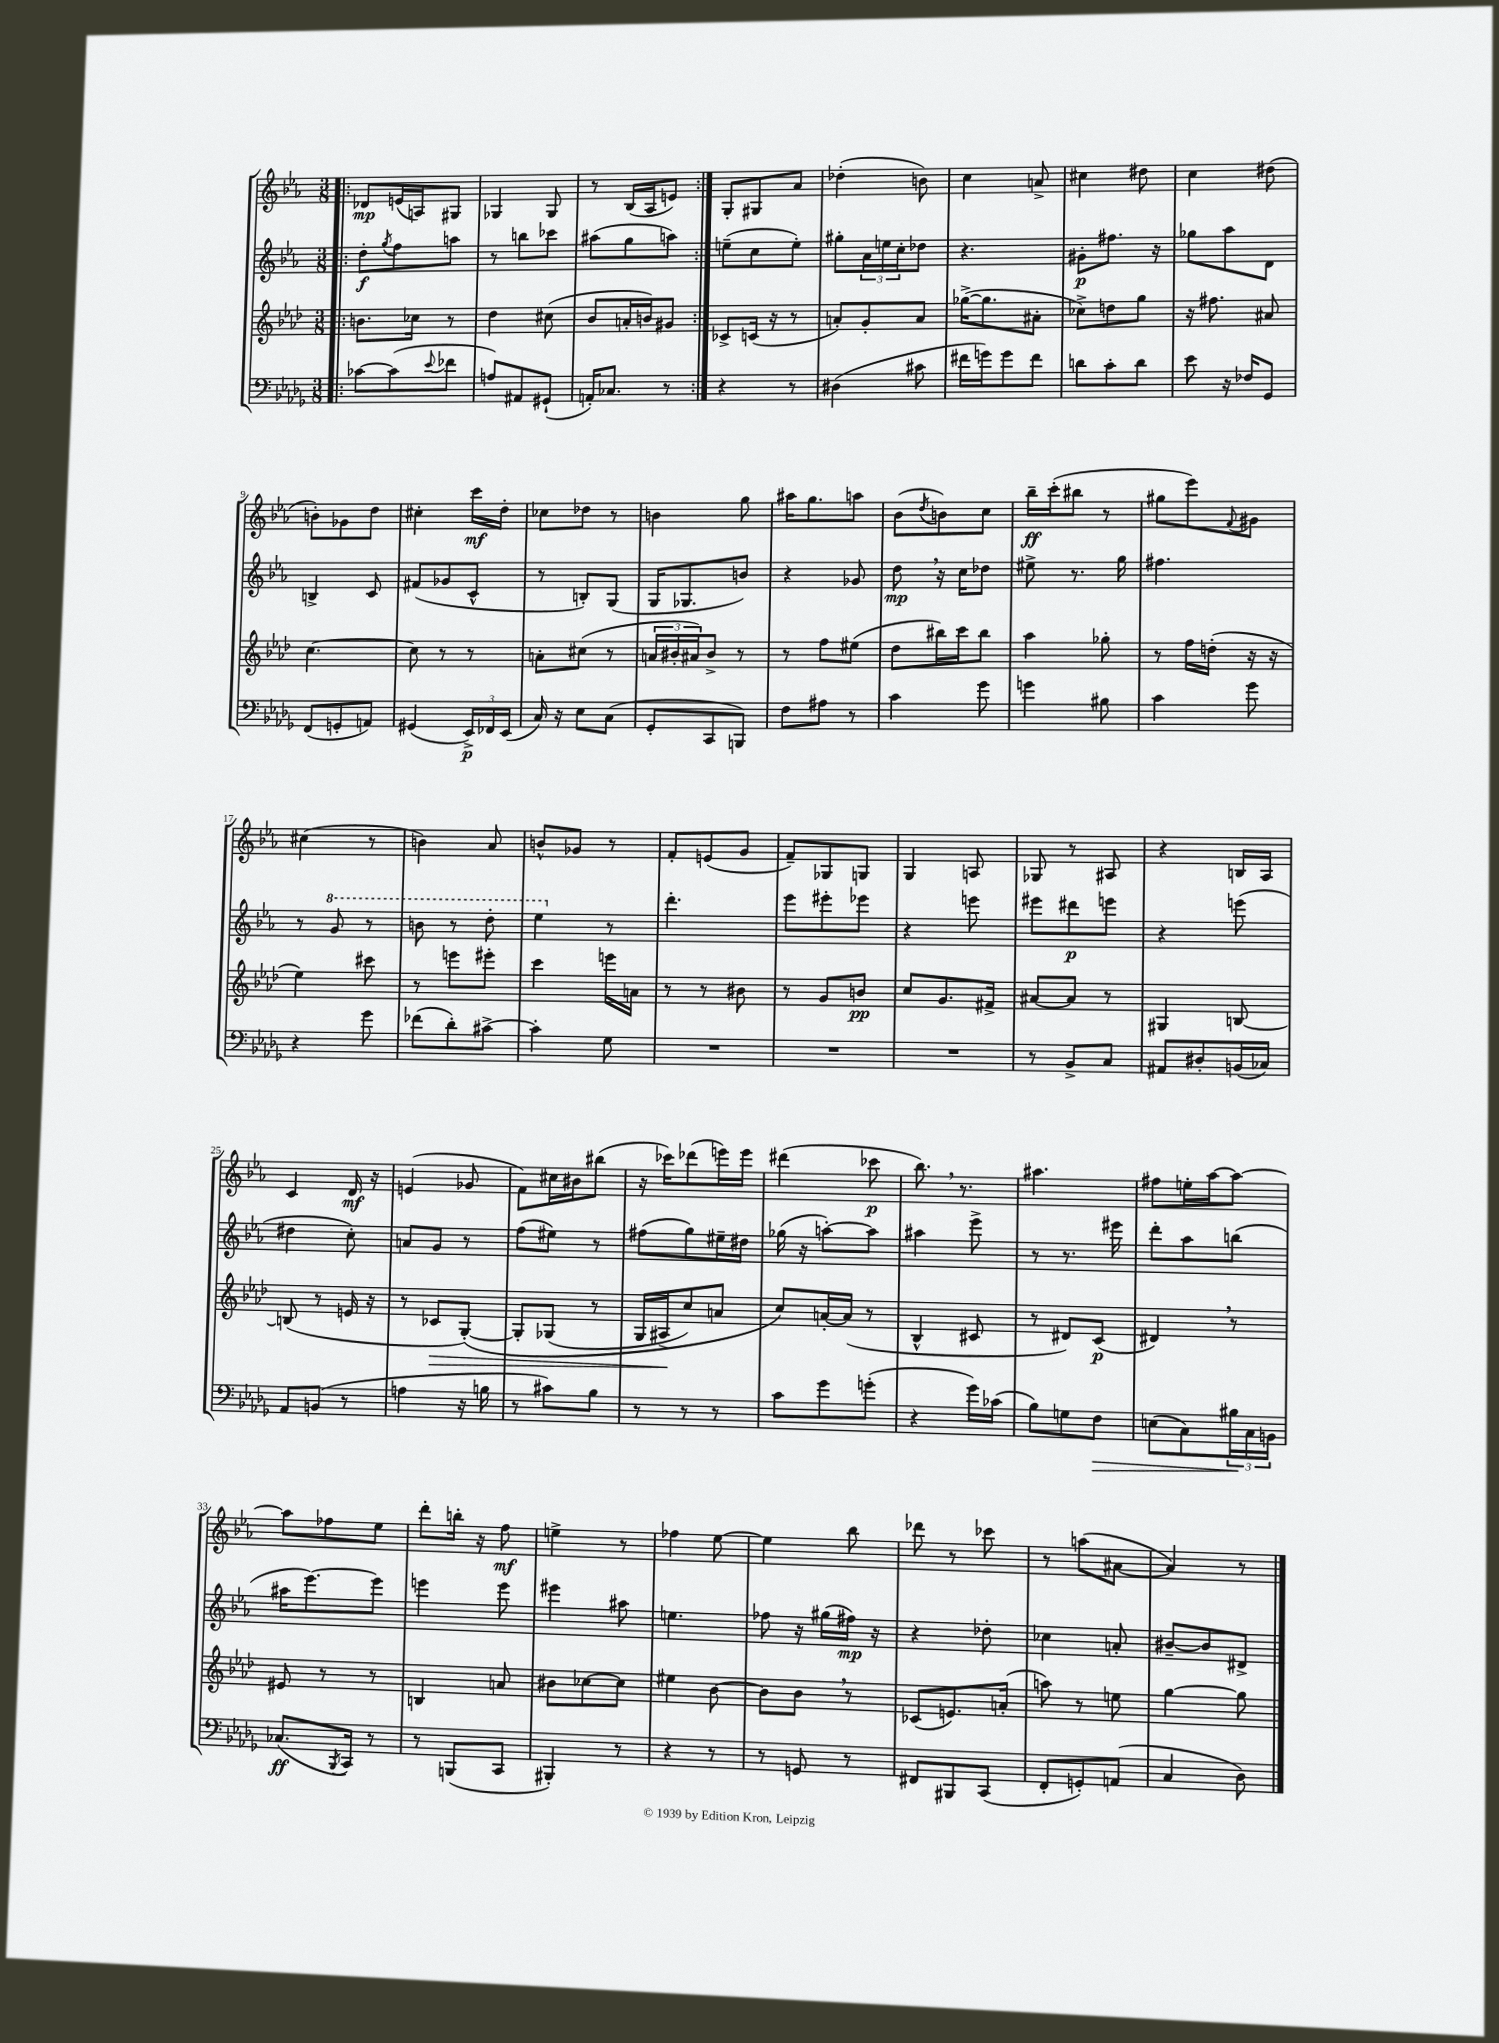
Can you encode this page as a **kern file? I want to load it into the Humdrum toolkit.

**kern	**dynam	**kern	**dynam	**kern	**dynam	**kern	**dynam
*part4	*part4	*part3	*part3	*part2	*part2	*part1	*part1
*staff4	*staff4	*staff3	*staff3	*staff2	*staff2	*staff1	*staff1
*clefF4	*	*clefG2	*	*clefG2	*	*clefG2	*
*k[b-e-a-d-g-]	*	*k[b-e-a-d-]	*	*k[b-e-a-]	*	*k[b-e-a-]	*
*M3/8	*	*M3/8	*	*M3/8	*	*M3/8	*
=1!|:	=1!|:	=1!|:	=1!|:	=1!|:	=1!|:	=1!|:	=1!|:
[8c-X\L	.	8.bn\L	.	8dd'\L	f	8d-X/L	mp
.	.	.	.	8qgg/	.	.	.
(8c-\]	.	.	.	8ff\	.	(16en/L	.
.	.	16cc-X\Jk	.	.	.	16An/J)	.
8qqe-/	.	.	.	.	.	.	.
8f-X\J	.	8r	.	8aan\J	.	8G#X/J	.
=2	=2	=2	=2	=2	=2	=2	=2
8An/L)	.	4dd-\	.	8r	.	4G-X/	.
8AA#X/	.	.	.	8bbn\L	.	.	.
(8GG#X`/J	.	(8cc#X\	.	8ccc-X\J	.	8G-/	.
=3	=3	=3	=3	=3	=3	=3	=3
16AAn'/KL)	.	8b-/L	.	(8aa#X\L	.	8r	.
8.C-X/J	.	.	.	.	.	.	.
.	.	16an'/L	.	8gg\	.	(16B-/LL	.
.	.	16bn/J)	.	.	.	16A-/J	.
8r	.	8g#X/J	.	8aan\J)	.	8en/J)	.
=4:|!	=4:|!	=4:|!	=4:|!	=4:|!	=4:|!	=4:|!	=4:|!
4r	.	8c-X^/L	.	(8een~\L	.	8G'/L	.
.	.	(16cn/Jk	.	8cc\	.	8G#X/	.
.	.	16r	.	.	.	.	.
8r	.	8r	.	8ee'\J)	.	8a-/J	.
=5	=5	=5	=5	=5	=5	=5	=5
(4D#X\	.	8an'/L)	.	8gg#X'\L	.	(4dd-X'\	.
.	.	8g'/	.	24a-\L	.	.	.
.	.	.	.	24een\	.	.	.
.	.	.	.	24cc'\J	.	.	.
8c#X\	.	8a/J	.	8dd-X\J	.	8bn\)	.
=6	=6	=6	=6	=6	=6	=6	=6
16f#X\LL	.	([16gg-X^\KL	.	4.r	.	4cc\	.
16gn\J)	.	8.gg-\]	.	.	.	.	.
8g\	.	.	.	.	.	.	.
8f#\J	.	8a#X'\J	.	.	.	8an^/	.
=7	=7	=7	=7	=7	=7	=7	=7
8dn\L	.	8cc-X^\L)	.	8g#X'\L	p	4cc#X\	.
8c'\	.	8ddn\	.	8.ff#X\J	.	.	.
8d\J	.	8gg\J	.	.	.	8dd#X\	.
.	.	.	.	16r	.	.	.
=8	=8	=8	=8	=8	=8	=8	=8
8e-\	.	16r	.	8gg-X\L	.	4cc\	.
.	.	8.ff#X\	.	.	.	.	.
16r	.	.	.	8aa-\	.	.	.
16F-X/KL	.	.	.	.	.	.	.
8GG-/J	.	8a#X/	.	8d\J	.	(8dd#X\	.
!!LO:LB:g=z
=9	=9	=9	=9	=9	=9	=9	=9
(8FF/L	.	[4.cc\	.	4Bn^/	.	8bn'\L)	.
8GGn'/	.	.	.	.	.	8g-X\	.
8AAn/J)	.	.	.	8c/	.	8dd\J	.
=10	=10	=10	=10	=10	=10	=10	=10
(4GG#X/	.	8cc\]	.	(8f#X/L	.	4cc#X'\	.
.	.	8r	.	8g-X/	.	.	.
24EE-^/LL)	p	8r	.	8c^^/J	.	16ccc\LL	mf
24FF-X/	.	.	.	.	.	.	.
.	.	.	.	.	.	16dd'\JJ	.
(24EE-/JJ	.	.	.	.	.	.	.
=11	=11	=11	=11	=11	=11	=11	=11
16C/)	.	8an'\L	.	8r	.	8cc-X\L	.
16r	.	.	.	.	.	.	.
8E-\L	.	(8cc#X\J	.	8Bn'/L)	.	8dd-X\J	.
(8C\J	.	8r	.	(8G/J	.	8r	.
=12	=12	=12	=12	=12	=12	=12	=12
8GG-'/L	.	24an/LL	.	16G/KL	.	4bn\	.
.	.	24b#X'/	.	.	.	.	.
.	.	.	.	8.G-X/	.	.	.
.	.	24a#X/J)	.	.	.	.	.
8CC/	.	8b#^/J	.	.	.	.	.
8BBBn/J)	.	8r	.	8bn/J)	.	8gg\	.
=13	=13	=13	=13	=13	=13	=13	=13
8F\L	.	8r	.	4r	.	16aa#X\KL	.
.	.	.	.	.	.	8.gg\	.
8A#X\J	.	8ff\L	.	.	.	.	.
8r	.	(8ee#X\J	.	8g-X/	.	8aan\J	.
=14	=14	=14	=14	=14	=14	=14	=14
4c\	.	8dd-\L	.	8dd,\	mp	(8b-\L	.
.	.	.	.	.	.	8qdd/	.
.	.	16bb#X\L)	.	16r	.	8bn\)	.
.	.	16ccc\J	.	16cc\KL	.	.	.
8g-\	.	8bb#\J	.	8dd-X\J	.	8cc\J	.
=15	=15	=15	=15	=15	=15	=15	=15
4gn\	.	4aa-\	.	8ee#X^\	.	16bb-~\LL	ff
.	.	.	.	.	.	(16ccc'\J	.
.	.	.	.	8.r	.	8bb#X\J	.
8B#X\	.	8gg-X'\	.	.	.	8r	.
.	.	.	.	16gg\	.	.	.
=16	=16	=16	=16	=16	=16	=16	=16
4c\	.	8r	.	4.ff#X\	.	8gg#X\L	.
.	.	16ff\LL	.	.	.	8eee-\)	.
.	.	(16ddn'\JJ	.	.	.	.	.
.	.	.	.	.	.	8qqf/	.
8g-\	.	16r	.	.	.	8g#X\J	.
.	.	16r	.	.	.	.	.
!!LO:LB:g=z
=17	=17	=17	=17	=17	=17	=17	=17
4r	.	4ee-\)	.	8r	.	(4cc#X\	.
*	*	*	*	*8va	*	*	*
.	.	.	.	8gg/	.	.	.
8g-\	.	8ccc#X\	.	8r	.	8r	.
=18	=18	=18	=18	=18	=18	=18	=18
(8f-X\L	.	8r	.	8bbn\	.	4bn\)	.
8d-'\)	.	8eeen\L	.	8r	.	.	.
[8c#X^\J	.	8eee#X'\J	.	8ddd'\	.	8a-/	.
=19	=19	=19	=19	=19	=19	=19	=19
4c#'\]	.	4ccc\	.	4eee-\	.	8bn^^/L	.
.	.	.	.	.	.	8g-X/J	.
*	*	*	*	*X8va	*	*	*
8G-\	.	16eeen\LL	.	8r	.	8r	.
.	.	16an\JJ	.	.	.	.	.
=20	=20	=20	=20	=20	=20	=20	=20
4.r	.	8r	.	4.ddd'\	.	8f'/L	.
.	.	8r	.	.	.	(8en/	.
.	.	8b#X\	.	.	.	8g/J	.
=21	=21	=21	=21	=21	=21	=21	=21
4.r	.	8r	.	8eee-\L	.	8f~/L)	.
.	.	8g/L	.	8eee#X'\	.	8G-X/	.
.	.	8bn/J	pp	8eee-X\J	.	8Gn/J	.
=22	=22	=22	=22	=22	=22	=22	=22
4.r	.	8cc/L	.	4r	.	4G/	.
.	.	8.g/	.	.	.	.	.
.	.	.	.	8eeen\	.	8An/	.
.	.	16f#X^/Jk	.	.	.	.	.
=23	=23	=23	=23	=23	=23	=23	=23
8r	.	[8a#X/L	.	8eee#X\L	.	8G-X/	.
8BB-^/L	.	8a#/J]	.	8ddd#X\	p	8r	.
8C/J	.	8r	.	8eeen\J	.	8A#X/	.
=24	=24	=24	=24	=24	=24	=24	=24
8AA#X/L	.	4G#X/	.	4r	.	4r	.
8D#X'/	.	.	.	.	.	.	.
(16BBn/L	.	[8Bn/	.	(8eeen\	.	16Bn/LL	.
16C-X/JJ)	.	.	.	.	.	16A-/JJ	.
!!LO:LB:g=z
=25	=25	=25	=25	=25	=25	=25	=25
8AA-/L	.	(8Bn/]	.	4dd#X\	.	4c/	.
(8BBn/J	.	8r	.	.	.	.	.
8r	.	16en/	.	8cc'\)	.	16d/	mf
.	.	16r	.	.	.	16r	.
=26	=26	=26	=26	=26	=26	=26	=26
4An\	.	8r	.	8an/L	.	(4en/	.
!	!	!	!LO:HP:b	!	!	!	!
.	.	8c-X/L	>	8g/J	.	.	.
16r	.	([8G'/J)	.	8r	.	8g-X/	.
16Bn\	.	.	.	.	.	.	.
=27	=27	=27	=27	=27	=27	=27	=27
8r	.	8G'/L]	.	(8ff\L	.	8f\L)	.
8c#X\L)	.	(8G-X/J	.	8ee#X\J)	.	16cc#X\L	.
.	.	.	.	.	.	16b#X\J	.
8B-\J	.	8r	.	8r	.	(8bb#X\J	.
=28	=28	=28	=28	=28	=28	=28	=28
8r	.	16G/LL	.	(8ff#X\L	.	16r	.
.	.	16A#X^/J	.	.	.	16ccc-X\KL)	.
8r	.	8cc/)	]	8gg\)	.	(8ddd-X\	.
8r	.	8an/J	.	16ee#X~\L	.	16eeen\L)	.
.	.	.	.	16dd#X\JJ	.	16eee\JJ	.
=29	=29	=29	=29	=29	=29	=29	=29
8c\L	.	8cc/L)	.	(16gg-X\	.	(4ddd#X\	.
.	.	.	.	16r	.	.	.
8g-\	.	[16an'/L	.	[8aan'\L)	.	.	.
.	.	(16a/JJ]	.	.	.	.	.
(8gn'\J	.	8r	.	8aa\J]	.	8ccc-X\	p
=30	=30	=30	=30	=30	=30	=30	=30
4r	.	4B-^^/	.	4aa#X\	.	8.bb-,\)	.
.	.	.	.	.	.	8.r	.
16g-\LL)	.	8c#X/	.	8eee-^\	.	.	.
(16c-X\JJ	.	.	.	.	.	.	.
=31	=31	=31	=31	=31	=31	=31	=31
8B-\L)	.	8r	.	8r	.	4.aa#X\	.
8Gn\	.	8d#X/L)	.	8.r	.	.	.
!	!LO:HP:b	!	!	!	!	!	!
8F\J	>	(8c/J	p	.	.	.	.
.	.	.	.	16eee#X\	.	.	.
=32	=32	=32	=32	=32	=32	=32	=32
(8En\L	.	4d#X,/)	.	8ddd'\L	.	8ff#X\L	.
8C\)	.	.	.	8aa-\	.	16een'\L	.
.	.	.	.	.	.	[16aa-\J	.
24B#X\L	.	8r	.	(8bbn\J	.	8aa-\J_	.
24C\	]	.	.	.	.	.	.
24BBn\JJ	.	.	.	.	.	.	.
!!LO:LB:g=z
=33	=33	=33	=33	=33	=33	=33	=33
(8.C-X/L	ff	8e#X/	.	16aa#X\KL	.	8aa-\L]	.
.	.	.	.	[8.eee-\)	.	.	.
.	.	8r	.	.	.	8ff-X\	.
8qBBB-/	.	.	.	.	.	.	.
16CC/Jk)	.	.	.	.	.	.	.
8r	.	8r	.	8eee-\J]	.	8ee-\J	.
=34	=34	=34	=34	=34	=34	=34	=34
8r	.	4Bn/	.	4eeen\	.	8ddd'\L	.
(8BBBn/L	.	.	.	.	.	16bbn'\Jk	.
.	.	.	.	.	.	16r	.
8CC/J	.	8an/	.	8eee\	.	8ff\	mf
=35	=35	=35	=35	=35	=35	=35	=35
4BBB#X'/)	.	8b#X\L	.	4eee#X\	.	4een^\	.
.	.	[8cc-X\	.	.	.	.	.
8r	.	8cc-\J]	.	8aa#X\	.	8r	.
=36	=36	=36	=36	=36	=36	=36	=36
4r	.	4ee#X\	.	4.een\	.	4ff-X\	.
8r	.	[8b-\	.	.	.	[8ee-\	.
=37	=37	=37	=37	=37	=37	=37	=37
8r	.	8b-\L]	.	8ff-X\	.	4ee-\]	.
8GGn/	.	8b-,\J	.	16r	.	.	.
.	.	.	.	(16gg#X\LL	.	.	.
8r	.	8r	.	16ff#X\JJ)	mp	8bb-\	.
.	.	.	.	16r	.	.	.
=38	=38	=38	=38	=38	=38	=38	=38
8FF#X/L	.	(8c-X/L	.	4r	.	8ddd-X\	.
8BBB#X/	.	8.en/)	.	.	.	8r	.
(8CC/J	.	.	.	8dd-X'\	.	8ccc-X\	.
.	.	(16an'/Jk	.	.	.	.	.
=39	=39	=39	=39	=39	=39	=39	=39
8FF'/L	.	8aan\)	.	4cc-X\	.	8r	.
8GGn'/)	.	8r	.	.	.	(8aan\L	.
(8AAn/J	.	8een\	.	8an'/	.	[8a#X\J	.
=40	=40	=40	=40	=40	=40	=40	=40
4C/	.	[4gg\	.	[8b#X~/L	.	4a#/])	.
.	.	.	.	8b#/]	.	.	.
8D-\)	.	8gg\]	.	8d#X^/J	.	8r	.
==	==	==	==	==	==	==	==
*-	*-	*-	*-	*-	*-	*-	*-
